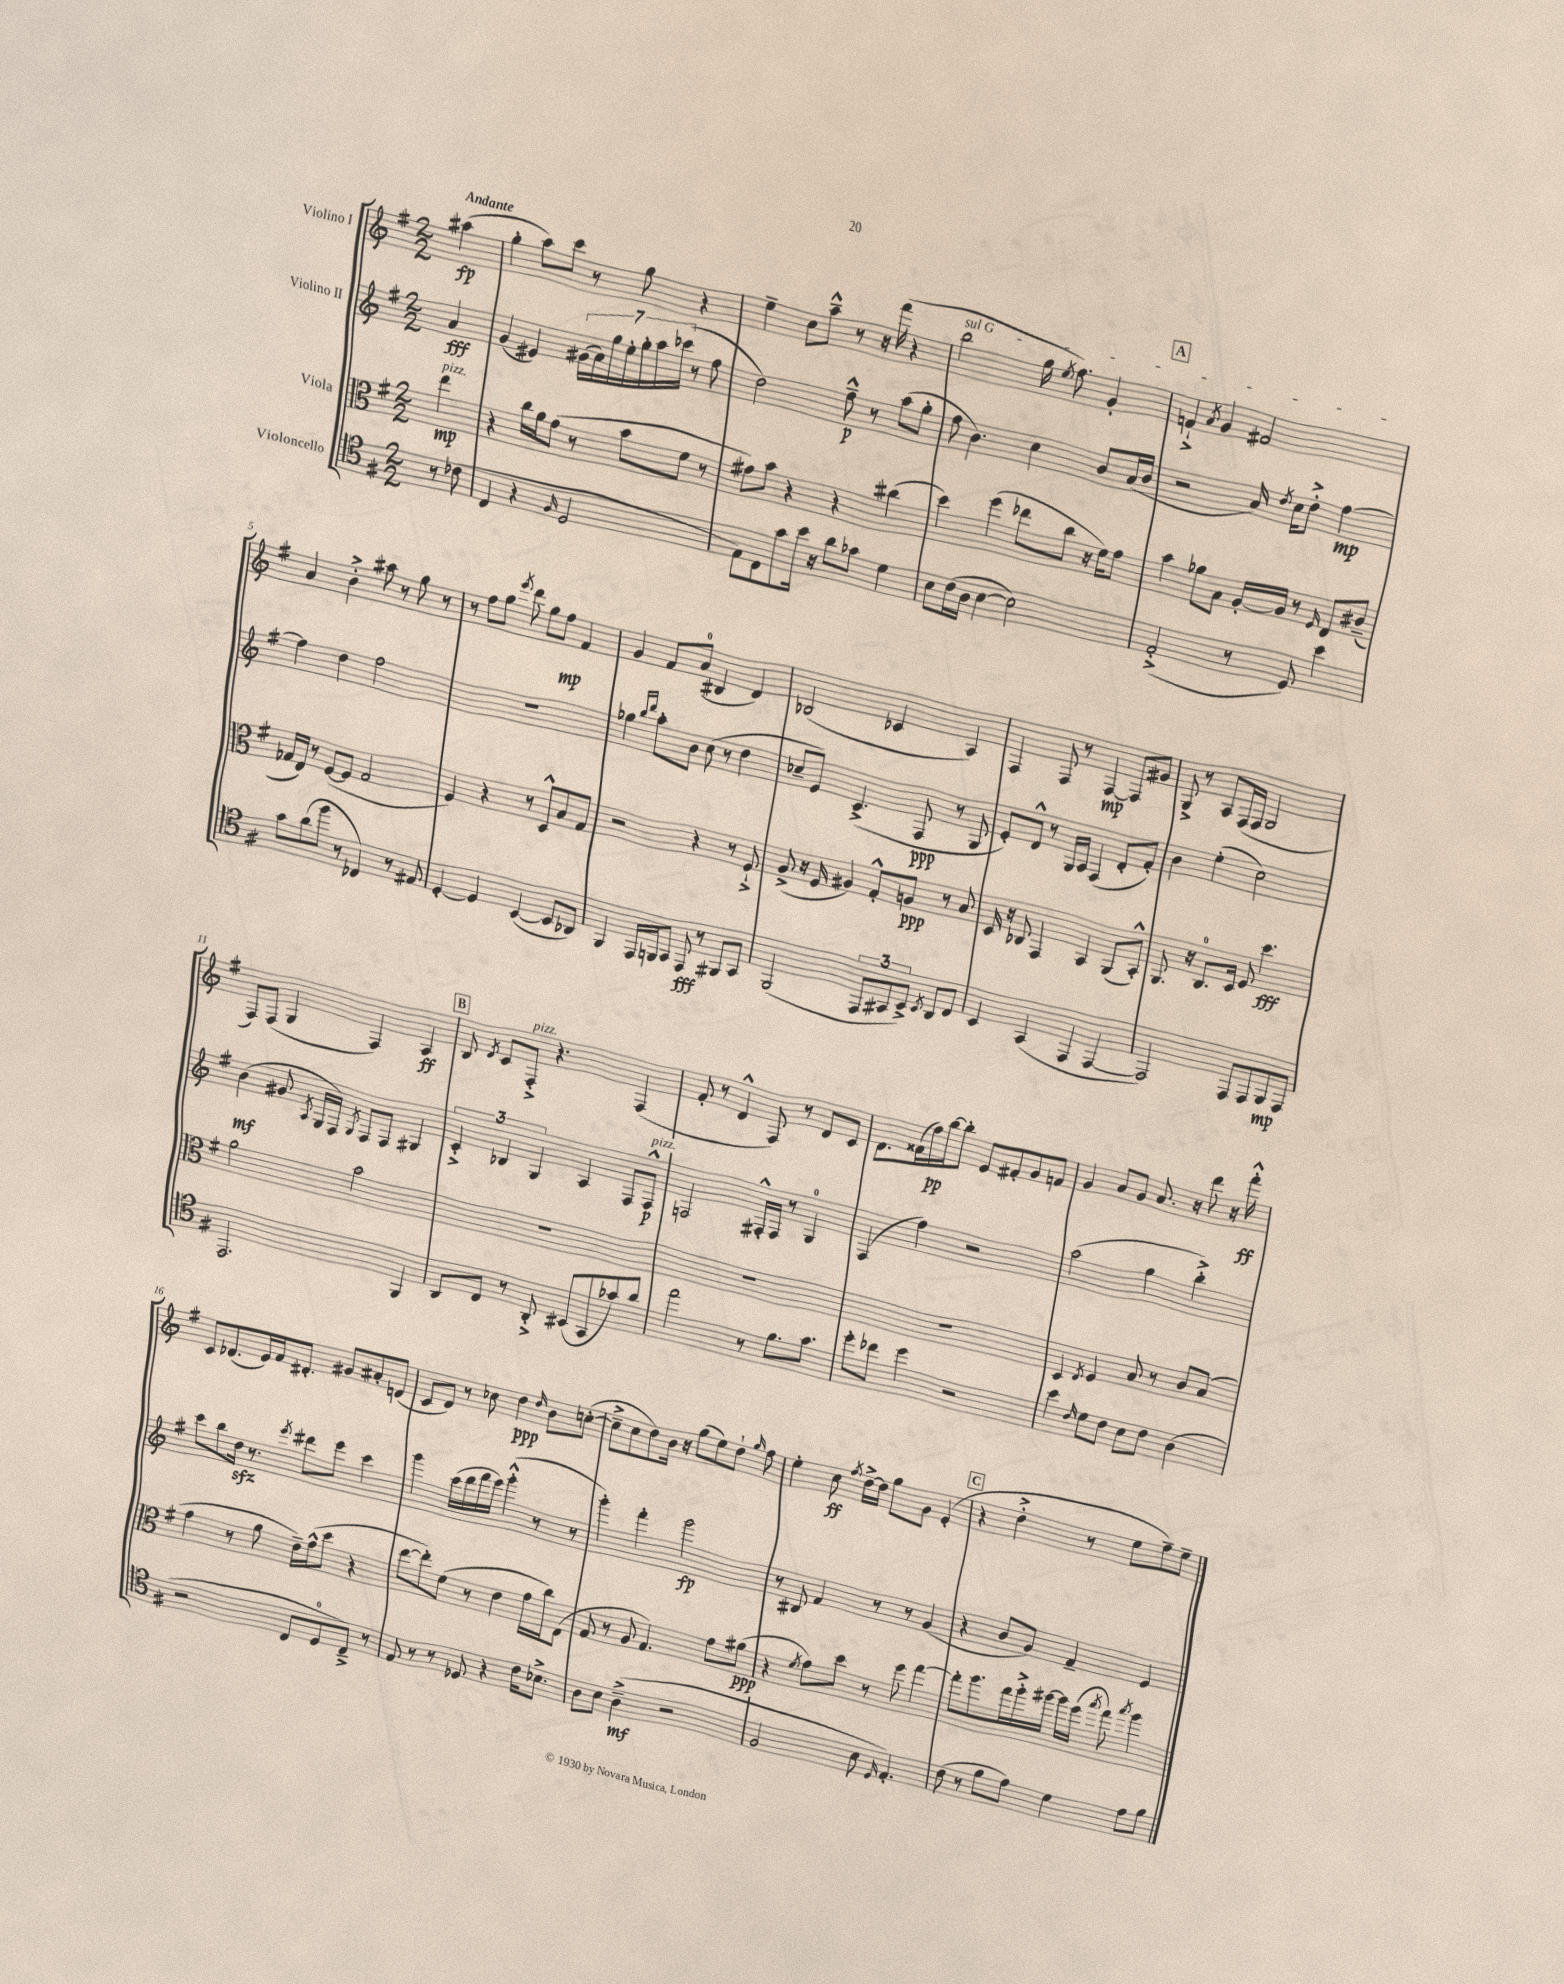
<<
\new StaffGroup <<
\new Staff = "s0" \with { instrumentName = "Violino I" } {
    \clef treble \key g \major \numericTimeSignature \time 2/2 \partial 4 \tempo "Andante"
    \autoBeamOff ais''4\fp( |
    g''4-. a''8[) c'''8] r8 g''8 r4 |
    e''4-- c''8[ a''8]---^ r8 r16 fis'''16( r4 |
    \once \override TextSpanner.bound-details.left.text = \markup { \italic "sul G" } b''2\startTextSpan g''16 \acciaccatura { e''8 } fis''8.) g'4-. |
    \mark \markup { \box "A" } f'4-!-> \acciaccatura { a'8 } g'4 fis'2\stopTextSpan |
    a'4 b'4-.-> ais''8 r8 g''8 r8 |
    r8 fis''8[ g''8] \acciaccatura { e'''8 } d'''8 g''8[ fis''8]\mp fis'4 |
    g'4 fis'8[ a'8]-0( bis4 d'4) |
    bes2( ces'4 a4) |
    fis4 fis8 r8 fis4~\mp fis8[ gis'8] |
    g8-> r8 a8[ fis16( fis16] g2 |
    fis8[) fis8]( g4 fis4) a4\ff |
    \mark \markup { \box "B" } b8 \acciaccatura { d'8 } c'8[ fis8]-.->^\markup { \italic "pizz." } r4. fis4( |
    fis'8-. r8 d'4-^ fis8) r8 d'8[ c'8] |
    d'8.[ fisis'16( fis''16\pp) b''16~ b''8]-. e'8[ fis'8-. g'8 f'8] |
    g'4 a'8[ g'8] a'8. r16 d'''8 r16 fis'''16-.-^\ff |
    c'8[ des'8.( e'16) fis'16 dis'8.]-. gis'8[ ais'8-. d'8]( |
    c'8[ d'8]) r8 ces''8 d''4\ppp \grace { d''16 } b'8[ c''8]~-.( |
    c''8[---> c''8 d''8) b'16] r16 g''8[( e''8) d''8]-! \grace { g''16 } fis''8 |
    e''4-. c''8\ff \acciaccatura { fis''8 } d''16[~-> d''16] g''8[ g'8] e'4-.( |
    \mark \markup { \box "C" } r4 d''4-.-> r8 e''8[ fis''8--) e''8]-- \bar "|." |
}
\new Staff = "s1" \with { instrumentName = "Violino II" } {
    \clef treble \key g \major \numericTimeSignature \time 2/2 \partial 4
    \autoBeamOff a'4\fff |
    g'4( eis'4) \tuplet 7/4 { gis'16[( a'16) g''16 e''16-. g''16-. a''16 ces'''16]( } r8 fis''8 |
    d''2) fis''8---^\p r8 a''8[( g''8]-. |
    fis''8 b'4.) c''4 b'8[ a'16( b'16] |
    \mark \markup { \box "A" } r2 a'16) \acciaccatura { d''8 } c''16[ d''8]-.-> fis''4~\mp |
    fis''4 d''4 fis''2 |
    R1 |
    ges''4 \grace { b''16[ d'''16] } a''8[-. b'8] c''8( r8 d''4 |
    ces''8[-- e'8]) c'4.->( fis8\ppp r8 g8 |
    e'8[-.) d'8]-^ r8 g16[ a16] fis4( d'8[-. fis'8]-.) |
    b'4 e''4-.( c''2) |
    b'4\mf( gis'8 \acciaccatura { a8 } g16[ fis16]) \acciaccatura { g8 } fis8[ fis8] gis4 |
    \mark \markup { \box "B" } \tuplet 3/2 { c'4-.-> bes4 g4 } a4 fis8[ fis8]-^\p^\markup { \italic "pizz." } |
    f2 fis16[-.-^ fis16] r8 g4-0 |
    fis4( fis''4) r2 |
    a''2( g''4 b''4-.->) |
    c'''8[ b''8 d''16]\sfz r8. \acciaccatura { e'''8 } dis'''8[ e'''8] c'''4 |
    g'''4 c'''16[( d'''16 fis'''16 e'''16]) g'''4-.-^( r8 r8 |
    g'''4-.) fis'''4-. g'''2\fp |
    r8 bis8 fis'4 r8 r8 g'4( |
    \mark \markup { \box "C" } r4 b'8[ g'8]) fis'4-- e'4 \bar "|." |
}
\new Staff = "s2" \with { instrumentName = "Viola" } {
    \clef alto \key g \major \numericTimeSignature \time 2/2 \partial 4
    \autoBeamOff e''4\mp^\markup { \italic "pizz." } |
    r4 c''16[ a'16 g'8]( r8 b'8[ fis'8] r8 |
    gis'8[) b'8] r4 r4 cis''4( |
    d''4) fis''4( ees''8[ c''8] r16 fis'16[) g'8] |
    \mark \markup { \box "A" } b'4 aes'8[ b8] a16[~-. a16] r8 \grace { fis16 } e8[ cis'8]--( |
    ges16[ e16]) r8 fis8[~( fis8] ges2 |
    fis4) r4 r8 d8[-^ b8 g8] |
    r2 r4 r8 fis8-!-> |
    a8->( r16 fis16 ais4) g8[-.-^ a8]\ppp r8 b8 |
    d16 r16 ces8 g,4 b,4 a,8[( b,8]-.-^) |
    a,8. r16 c8.[-0 d16] fis8 d''4.\fff |
    a'2 b'2 |
    \mark \markup { \box "B" } R1 |
    R1 |
    R1 |
    d4 \acciaccatura { e8 } fis4 b8 r8 c'8[ b8]( |
    g'4 r8 a'8 e'16[--) g'16-^( d''8] r4 |
    e''8[~ e''8-.) fis'8]( r8 e'4 g'16[ c''16) e8]( |
    g8 r8 a8 g4.) g'8[ ais'8]\ppp( |
    r4 \acciaccatura { fis'8 } g'8[) d''8] r8 fis''8 g''4~ |
    \mark \markup { \box "C" } g''8[-. a''8. g''16 a''16-.-> ais''16]~ ais''16[ fis''16]( \acciaccatura { b''8 } g''8) \acciaccatura { b''8 } ais''4 \bar "|." |
}
\new Staff = "s3" \with { instrumentName = "Violoncello" } {
    \clef tenor \key g \major \numericTimeSignature \time 2/2 \partial 4
    \autoBeamOff r8 ces'8( |
    c4 r4 \grace { fis16 } d2 |
    e8[) c8 g'8 b'16] r16 a'8[ ges'8] d'4 |
    b8[ c'16( a16] b4~ b2) |
    \mark \markup { \box "A" } e2-.->( r8 d8) b'4 |
    g'8[ a'8( fis''8] r8 ces4) r8 eis8 |
    d4~-. d4 b,4~( b,8[ aes,8]) |
    fis,4 e,16[ f,16 g,8] e,8\fff r8 fis,8[ g,8] |
    fis,2( \tuplet 3/2 { e,8[ gis,8 b,8]->) } \acciaccatura { b,8 } a,8[ c8] |
    b,4 g,4( e,4 e,4~ |
    e,2) e,8[ e,8 fis,8\mp e,8] |
    e,2. fis,4 |
    \mark \markup { \box "B" } a,8[ c8] r8 a,8-.-> bis,8[( g,8 ges'8) a'8] |
    e''2 r8 fis'8.[ g'8.] |
    d''8[-. ces''8] d''4 r2 |
    b'4 \grace { c'16 } d'8[ c'8] b8[ c'8] a4( |
    r2 c8[ d8-0 c8]--->) r8 |
    e8 r8 r8 des8 r4 c'16[ bes8.]-> |
    a8[ b8] a4--->\mf( r2 |
    fis2 b8 \grace { d16 } e4.-.) |
    \mark \markup { \box "C" } c'8( r8 fis'8[ e'8]) d'4 e'8[ fis'8] \bar "|." |
}
>>
>>
